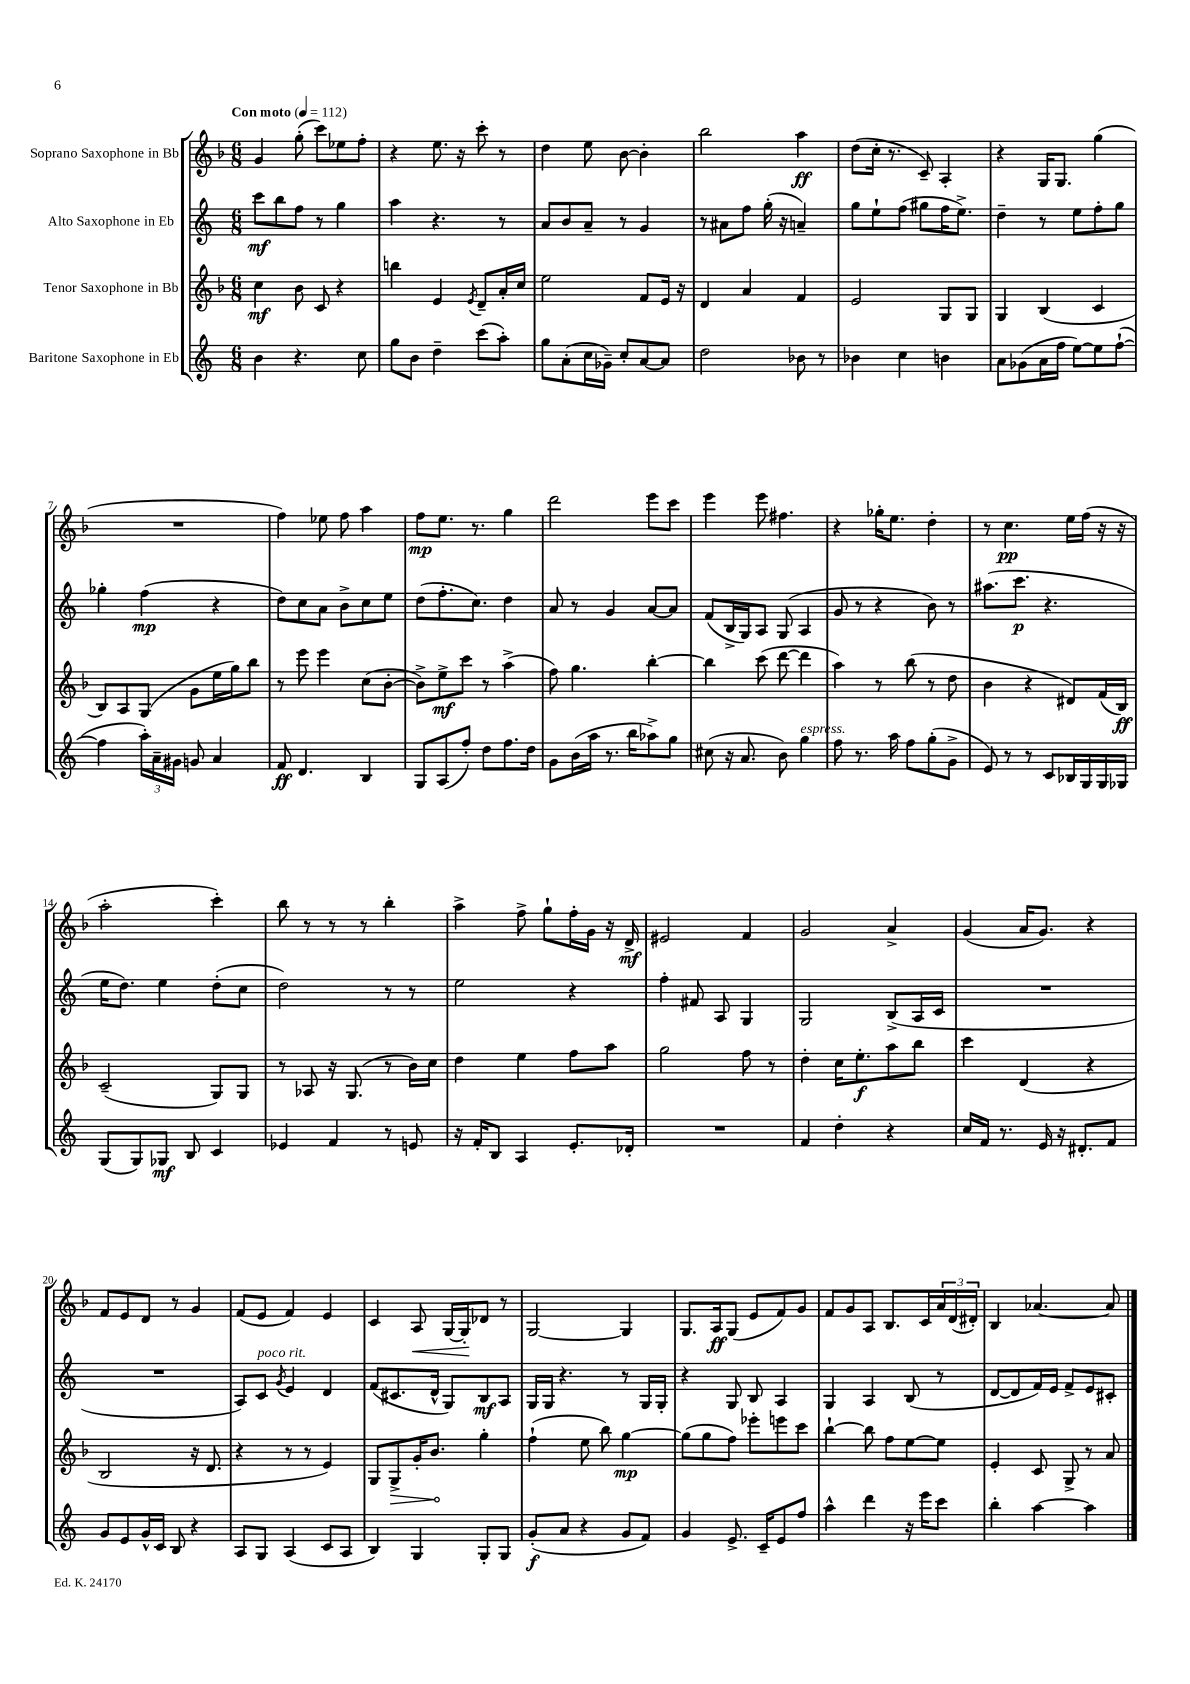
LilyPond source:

<<
\new StaffGroup <<
\new Staff = "s0" \with { instrumentName = "Soprano Saxophone in Bb" } {
    \clef treble \key f \major \numericTimeSignature \time 6/8 \tempo "Con moto" 4 = 112
    g'4 g''8-.( c'''8) ees''8 f''8-. |
    r4 e''8. r16 c'''8-. r8 |
    d''4 e''8 bes'8~ bes'4-. |
    bes''2 a''4\ff |
    d''8( c''16-. r8. c'8--) a4-. |
    r4 g16 g8. g''4( |
    R2. |
    f''4) ees''8 f''8 a''4 |
    f''8\mp e''8. r8. g''4 |
    d'''2 e'''8 c'''8 |
    e'''4 e'''8 fis''4. |
    r4 ges''16-. e''8. d''4-. |
    r8 c''4.\pp e''16 f''16( r16 r16 |
    a''2-. c'''4-.) |
    bes''8 r8 r8 r8 bes''4-. |
    a''4-> f''8-> g''8-! f''16-. g'16 r16 d'16->\mf |
    eis'2 f'4 |
    g'2 a'4-> |
    g'4( a'16 g'8.) r4 |
    f'8 e'8 d'8 r8 g'4 |
    f'8( e'8 f'4) e'4 |
    c'4 a8\< g16~ g16-.\! des'8 r8 |
    g2~ g4 |
    g8. a16\ff g8( e'8 f'8) g'8 |
    f'8 g'8 a8 bes8. c'16 \tuplet 3/2 { a'16 d'16( dis'16-.) } |
    bes4 aes'4.~ aes'8 \bar "|." |
}
\new Staff = "s1" \with { instrumentName = "Alto Saxophone in Eb" } {
    \clef treble \key c \major \numericTimeSignature \time 6/8
    c'''8\mf b''8 f''8 r8 g''4 |
    a''4 r4. r8 |
    a'8 b'8 a'8-- r8 g'4 |
    r8 ais'8 f''8 g''16-.( r16 a'4--) |
    g''8 e''8-! f''8( gis''8 f''16 e''8.->) |
    d''4-- r8 e''8 f''8-. g''8 |
    ges''4-. f''4\mp( r4 |
    d''8) c''8 a'8 b'8-> c''8 e''8 |
    d''8( f''8.-. c''8.) d''4 |
    a'8 r8 g'4 a'8~ a'8 |
    f'8( b16-> g16) a8 g8( a4 |
    g'8 r8 r4 b'8) r8 |
    ais''8.( c'''8.\p r4. |
    e''16 d''8.) e''4 d''8-.( c''8 |
    d''2) r8 r8 |
    e''2 r4 |
    f''4-. fis'8 a8 g4 |
    g2 b8->( a16 c'16 |
    R2. |
    R2. |
    a8) c'8^\markup { \italic "poco rit." } \acciaccatura { g'8 } e'4 d'4 |
    f'8( cis'8. d'16-^ g8) b8\mf a8 |
    g16 g16 r4. r8 g16 g16-. |
    r4 g8 b8 a4 |
    g4 a4 b8( r8 |
    d'8~ d'8 f'16) e'16 f'8-> e'8 cis'8-. \bar "|." |
}
\new Staff = "s2" \with { instrumentName = "Tenor Saxophone in Bb" } {
    \clef treble \key f \major \numericTimeSignature \time 6/8
    c''4\mf bes'8 c'8 r4 |
    b''4 e'4 \acciaccatura { e'8 } d'8-- a'16-. c''16 |
    e''2 f'8 e'16 r16 |
    d'4 a'4 f'4 |
    e'2 g8 g8 |
    g4 bes4( c'4 |
    bes8) a8 g8( g'8 e''16 g''16) bes''8 |
    r8 e'''8 e'''4 c''8( bes'8~-. |
    bes'8->) e''8->\mf c'''8 r8 a''4->( |
    f''8) g''4. bes''4~-. |
    bes''4 c'''8( d'''8~ d'''4 |
    a''4) r8 bes''8( r8 d''8 |
    bes'4 r4 dis'8) f'16( bes16\ff) |
    c'2--( g8) g8 |
    r8 aes8 r16 g8.( r8 bes'16) c''16 |
    d''4 e''4 f''8 a''8 |
    g''2 f''8 r8 |
    d''4-. c''16 e''8.-.\f a''8 bes''8 |
    c'''4 d'4( r4 |
    bes2 r16 d'8. |
    r4 r8 r8 e'4) |
    g8 \once \override Hairpin.circled-tip = ##t g8->\> g'16-. bes'8.\! g''4-. |
    f''4-!( e''8 bes''8) g''4~\mp |
    g''8( g''8 f''8) ees'''8-. e'''8 c'''8 |
    bes''4~-! bes''8 f''8 e''8~ e''8 |
    e'4-. c'8 g8-> r8 a'8 \bar "|." |
}
\new Staff = "s3" \with { instrumentName = "Baritone Saxophone in Eb" } {
    \clef treble \key c \major \numericTimeSignature \time 6/8
    b'4 r4. c''8 |
    g''8 b'8 d''4-- c'''8( a''8-.) |
    g''8 a'8-.( c''16 ges'16--) c''8-. a'8~ a'8 |
    d''2 bes'8 r8 |
    bes'4 c''4 b'4 |
    a'8 ges'8( a'16 f''16 e''8~) e''8 f''8~-!( |
    f''4 \tuplet 3/2 { a''16-.) a'16-- gis'16 } g'8 a'4 |
    f'8\ff d'4. b4 |
    g8 a8( f''8-.) d''8 f''8. d''16 |
    g'8 b'16( a''16 r8. b''16 aes''8->) g''8 |
    cis''8( r16 a'8. b'8) g''4^\markup { \italic "espress." } |
    f''8 r8. a''16 f''8 g''8-.( g'8-> |
    e'8) r8 r8 c'8 bes16 g16 g16 ges16 |
    g8( g8) ges8\mf b8 c'4 |
    ees'4 f'4 r8 e'8 |
    r16 f'16-. b8 a4 e'8.-. des'16-. |
    R2. |
    f'4 d''4-. r4 |
    c''16 f'16 r8. e'16 r16 dis'8.-. f'8 |
    g'8 e'8 g'16-^ c'16 b8 r4 |
    a8 g8 a4( c'8 a8 |
    b4) g4 g8-. g8 |
    g'8-.\f( a'8 r4 g'8 f'8) |
    g'4 e'8.-> c'16-- e'8 f''8 |
    a''4-^ d'''4 r16 e'''16 c'''8 |
    b''4-. a''4~ a''4 \bar "|." |
}
>>
>>
